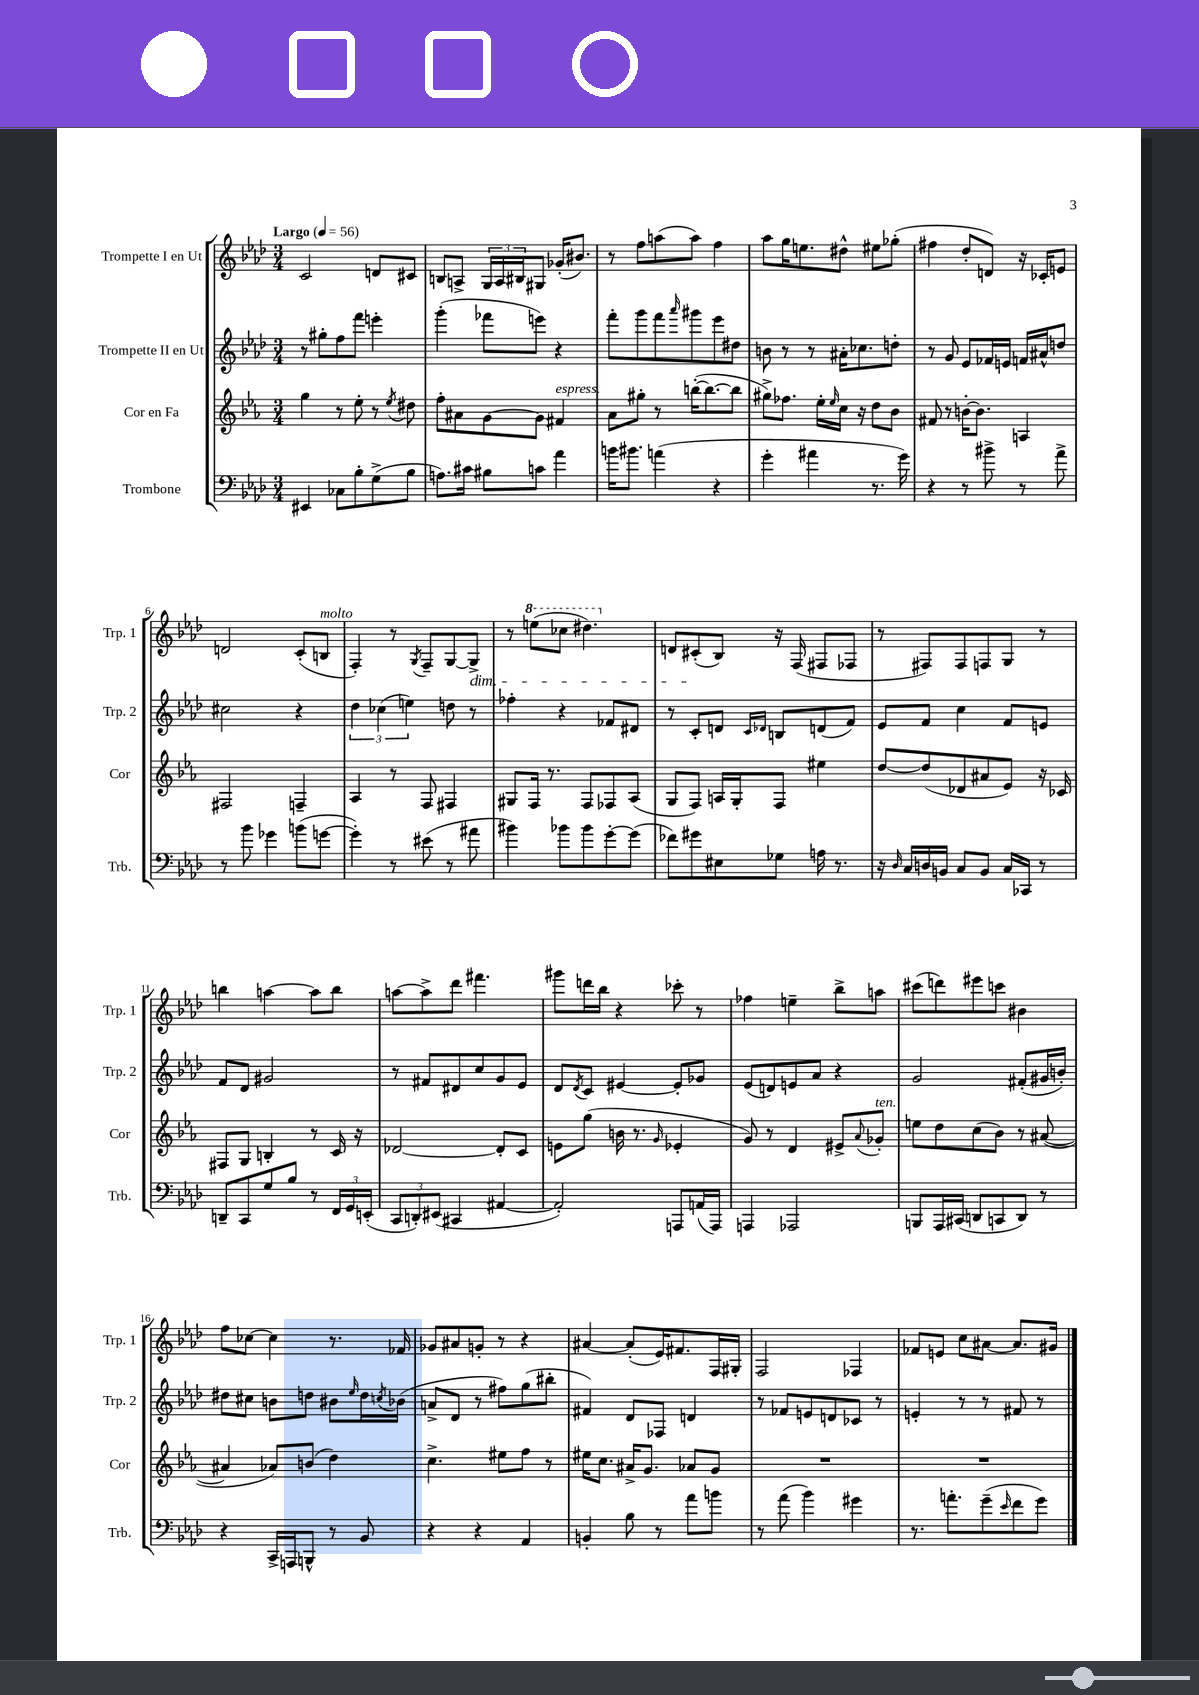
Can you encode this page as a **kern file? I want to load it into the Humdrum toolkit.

**kern	**kern	**kern	**kern
*part4	*part3	*part2	*part1
*staff4	*staff3	*staff2	*staff1
*I"Trombone	*I"Cor en Fa	*I"Trompette II en Ut	*I"Trompette I en Ut
*I'Trb.	*I'Cor	*I'Trp. 2	*I'Trp. 1
*clefF4	*clefG2	*clefG2	*clefG2
*k[b-e-a-d-]	*k[b-e-a-]	*k[b-e-a-d-]	*k[b-e-a-d-]
*M3/4	*M3/4	*M3/4	*M3/4
*MM56	*MM56	*MM56	*MM56
=1	=1	=1	=1
!	!	!	!LO:TX:a:B:t=Largo
4EE#X/	4gg\	8r	2c/
.	.	8gg#X'\L	.
8C-X\L	8r	8ff\	.
8B-'\	8ee-'\	8fff\J	.
(8G^\	8r	4eeen'\	8dn/L
.	8qee-/	.	.
8B-\J	8dd#X\	.	8c#X/J
=2	=2	=2	=2
8.An\L)	8ff'\L	(4ggg'\	8Bn/L
.	8a#X\	.	8An^/J
16c#X\Jk	.	.	.
8B#X\L	[8g\	8fff-X\L	24G/LL
.	.	.	24A/
.	.	.	24B#X/J
8cn\J	8g\J]	8eeen\J)	8G#X/J
!	!LO:TX:a:i:t=espress.	!	!
4a-\	4f#X/	4r	(16g-X'/KL
.	.	.	8.b#X/J)
=3	=3	=3	=3
16bn\KL	8a-\L	8fff'\L	8r
8.b#X\J	.	.	.
.	8gg#X'\J	8ggg\	8ff\L
(4an\	8r	8fff\	(8aan\
.	.	16qqaaa-/	.
.	([16bbn'\KL	8ggg#X\	8aa\J)
.	8.bb\_	.	.
4r	.	8eee-\	4ff\
.	8bb\J]	8dd#X\J	.
=4	=4	=4	=4
4g'\	8gg#X^\L)	8bn\	8aa-\L
.	8.ff-X\J	8r	16gg\K
.	.	.	8.een\
4a#X\	.	8r	.
.	16ee-'\LL	.	.
.	16qqee-/	.	.
.	16cc\JJ	16a#X'\KL	8dd#X^^\J
.	16r	8.cc-X\	.
8.r	8dd\L	.	8ee#X\L
.	8b-\J	8ddn'\J	(8gg-X'\J
16g\)	.	.	.
=5	=5	=5	=5
4r	8f#X/	8r	4ff#X\
.	8r	8g/	.
8r	[16bn'\KL	8e-/L	8dd-'/L
.	8.b\J]	.	.
8b#X^\	.	16f-X/L	8dn/J)
.	.	16en/JJ	.
8r	4An/	16fn/LL	16r
.	.	16a#X^^/J	16c-X'/KL
8a-^\	.	8ddn/J	8en/J
!!LO:LB:g=z
=6	=6	=6	=6
8r	2F#X/	2cc#X\	2dn/
8b-\	.	.	.
4g-X\	.	.	.
(8bn\L	4Fn~/	4r	(8c'/L
!	!	!	!LO:TX:a:i:t=molto
[8gn\J	.	.	8Bn/J
=7	=7	=7	=7
4g'\])	4A-/	6dd-\	4F'/)
.	.	(6cc-X\	.
8r	8r	.	8r
.	.	6een\)	.
.	.	.	8qG/
(8e#X\	8F/	.	8F~/L
8r	4F#X/	8ddn\	[8G/
!	!	!	!LO:TX:b:i:t=dim.
8a#X\	.	8r	8G^/J]
=8	=8	=8	=8
4b#X\)	8G#X/L	4ff-X'\	8r
*	*	*	*8va
.	16F/Jk	.	(8eeen\L
.	8.r	.	.
8b-X\L	.	4r	8ccc-X\J
8b-\	8F/L	.	4.ddd#X\)
[8g'\	8F-X/	8f-X/L	.
(8g\J]	(8A-/J	8d#X/J	.
=9	=9	=9	=9
*	*	*	*X8va
8f-X\L)	8G/L	8r	8dn/L
8g#X\	8F/J)	8c'/L	(8c#X'/
8E#X\	16An/LL	8dn/J	8B-/J)
.	16G'/J	.	.
.	.	16qqc/LL	.
.	.	16qqd-X/JJ	.
8G-X\J	8F/J	8Bn/L	16r
.	.	.	(16F/
16An\	4ee#X\	(8dn/	8F#X/L
8.r	.	.	.
.	.	8f/J)	8F-X/J
=10	=10	=10	=10
16r	[8dd/L	8e-/L	8r
16qqD-/	.	.	.
16C/LL	.	.	.
16Dn/	(8dd/]	8f/J	8F#X/L)
16BBn/JJ	.	.	.
8C/L	8d-X/	4cc\	8F#/
8BB/J	8a#X/	.	8Fn/
16C/LL	8e-/J)	8f/L	8G/J
16CC-X/JJ	.	.	.
8r	16r	8en/J	8r
.	16c-X/	.	.
!!LO:LB:g=z
=11	=11	=11	=11
8DDn~/L	8F#X/L	8f/L	4bbn\
8CC/	8G/J	8d-/J	.
8G/	4Bn'/	2g#X/	[4aan\
8B-/J	.	.	.
8r	8r	.	8aa\L]
24FF/LL	16c/	.	8bb\J
24GG/	.	.	.
.	16r	.	.
(24EEn'/JJ	.	.	.
=12	=12	=12	=12
12CC/L	[2d-X/	8r	[8aan\L
12DDn'/)	.	.	.
.	.	8f#X/L	8aa^\]
(12EE#X/J	.	.	.
4CC#X/	.	8d#X/	8ddd-\J
.	.	8cc/	4.fff#X\
[4AA#X/	8d-'/L]	8g/	.
.	8c/J	8e-/J	.
=13	=13	=13	=13
2AA#'/])	8en\L	8d-/L	8ggg#X\L
.	.	8qd-/	.
.	(8gg\J	8c/J	16dddn\L
.	.	.	16bb-\JJ
.	16bn\	[4e#X/	4r
.	8.r	.	.
.	16qqg/	.	.
8AAAn/L	4e-X'/	8e#'/L]	8ccc-X'\
(16AAn/L	.	8g-X/J	8r
16AAA/JJ)	.	.	.
=14	=14	=14	=14
4AAAn/	8g/)	(8e-/L	4ff-X\
.	8r	8dn/)	.
2AAA-X/	4d/	8en/	4een~\
.	.	8a-/J	.
.	8e#X^/L	4r	8bb-^\L
.	8qqa-/	.	.
!	!LO:TX:a:i:t=ten.	!	!
.	8g-X'/J	.	8aan\J
=15	=15	=15	=15
8BBBn/L	8een\L	2g/	(8ccc#X\L
16AAA-/L	8dd\	.	8dddn\)
(16CC#X/JJ	.	.	.
8DDn/L	(8cc\	.	8eee#X\
8CCn/	8b-\J)	.	8cccn\J
8DD/J)	8r	(8f#X'/L	4b#X\
8r	([8a#X/	16g#X/L	.
.	.	16bn'/JJ)	.
!!LO:LB:g=z
=16	=16	=16	=16
4r	4a#X/]	8dd#X\L	8ff\L
.	.	8cc#X\J	[8cc-X\J
16CC^/LL	8a-X/L)	8bn\L	4cc-\]
16AAAn/J	.	.	.
8BBBn^^/J	(8bn/J	8ddn\J	.
8r	4dd\)	8b#X\L	8.r
.	.	16qqee-/	.
8BB-/	.	16dd\L	.
.	.	8qccn/	.
.	.	(16b-X\JJ	16f-X/
=17	=17	=17	=17
4r	4.cc^\	8an^/L	8g-X/L
.	.	8d-/J	8a#X/
4r	.	8r	8gn'/J
.	8ee#X\L	8ff#X\L)	8r
4AA-/	8ff\J	(8gg\	4r
.	8r	8bb#X'\J	.
=18	=18	=18	=18
4BBn'/	16ee#X\KL	4f#X/)	[4a#X/
.	8.cc\J	.	.
8B-\	16a#X^/KL	8d-/L	(8a#'/L]
.	8.g/J	.	.
8r	.	8F-X/J	16e-/K)
.	.	.	8.f#X/
8a-\L	8a-X/L	4dn/	.
8bn\J	8g/J	.	16F/L
.	.	.	16G#X'/JJ
=19	=19	=19	=19
8r	2.r	8r	2F/
(8a-\	.	8f-X/L	.
4b-\)	.	8en/	.
.	.	8dn/	.
4g#X\	.	8c-X/J	4F-X/
.	.	8r	.
=20	=20	=20	=20
8.r	2.r	4en'/	8f-X/L
.	.	.	8en/J
8.an'\L	.	.	.
.	.	8r	8cc\L
(8g~\	.	8r	[8a#X\J
16qqe-/	.	.	.
8f\	.	8f#X/	8.a#/L]
8g\J)	.	8r	.
.	.	.	16g#X/Jk
==	==	==	==
*-	*-	*-	*-
